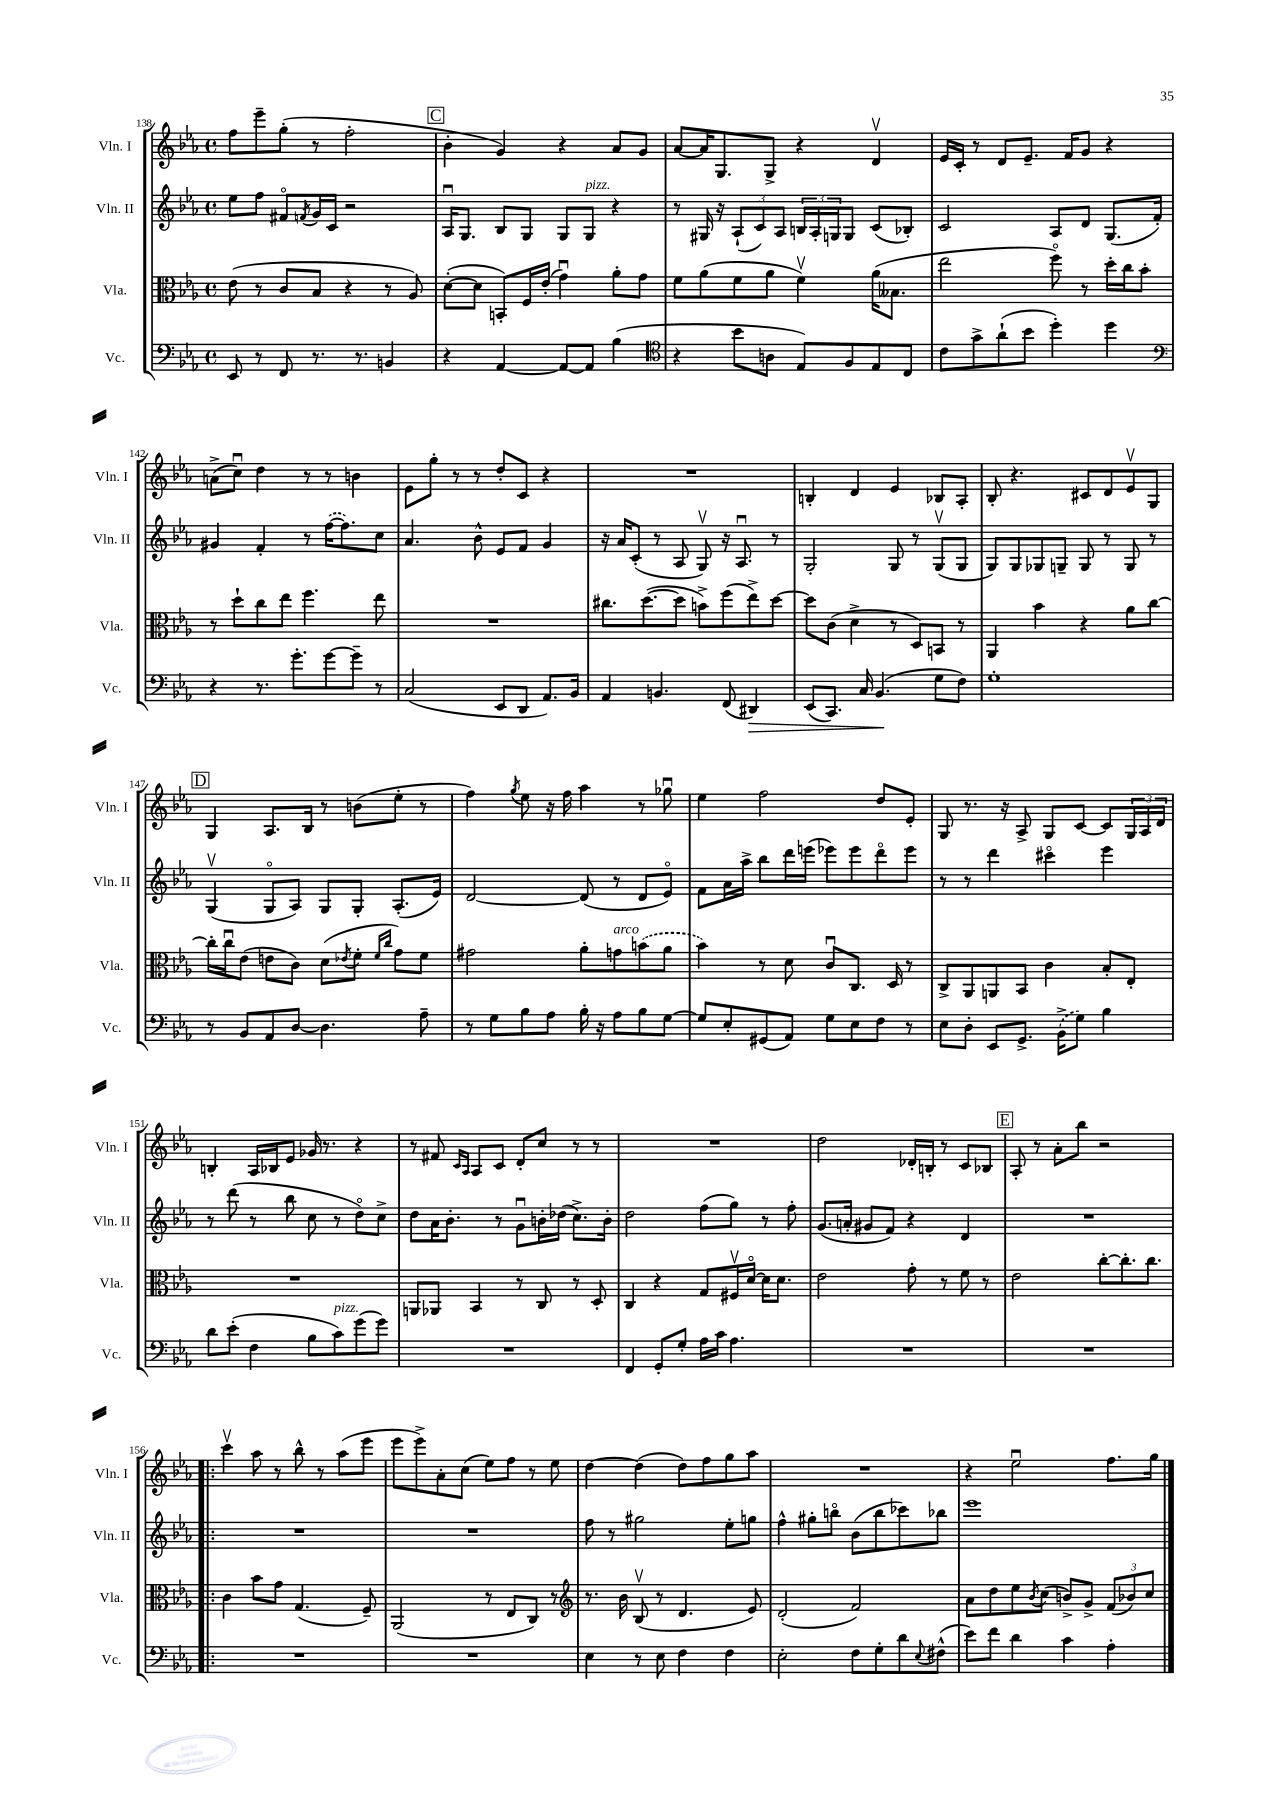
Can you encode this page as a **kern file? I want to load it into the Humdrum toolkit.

**kern	**kern	**kern	**kern
*staff4	*staff3	*staff2	*staff1
*clefF4	*clefC3	*clefG2	*clefG2
*k[b-e-a-]	*k[b-e-a-]	*k[b-e-a-]	*k[b-e-a-]
*M4/4	*M4/4	*M4/4	*M4/4
*met(c)	*met(c)	*met(c)	*met(c)
8EE-/	(8e-\	8ee-\L	8ff\L
8r	8r	8ff\J	8eee-~\
8FF/	8c/L	8f#o/L	(8gg'\J
.	.	8qf/	.
8.r	8B-/J	16g/L	8r
.	.	16c/JJ	.
.	4r	2r	2ff'\
8.r	.	.	.
4BB/	8r	.	.
.	8A-/)	.	.
=	=	=	=
4r	([8d'\L	16A-u/LK	4b-'\
.	.	8.G/J	.
.	8d\]J	.	.
[4AA-/	8BB'/L)	8B-/L	4g/)
.	16F/L	8G/J	.
.	(16e-'/JJ	.	.
8AA-/_L	4gu\)	8G/L	4r
8AA-/]J	.	8G/J	.
(4B-\	8a-'\L	4r	8a-/L
.	8g\J	.	8g/J
=	=	=	=
*clefC4	*	*	*
4r	8f\L	8r	[8a-/L
.	(8a-\	16G#/	16a-/]K
.	.	16r	8.G/
8b-\L	8f\	(12A-`/L	.
.	.	12c/)	.
8A\J	8a-\J	.	8G^/J
.	.	12A-/J	.
8E-/L)	4fv\)	24B/LL	4r
.	.	24A-'/	.
.	.	24G/J	.
8F/	.	8G/J	.
8E-/	(16a-\LK	(8c/L	4dv/
.	8.B--\J	.	.
8C/J	.	8B-'/J)	.
=	=	=	=
8c\L	2ee-\	2c/	16e-/LL
.	.	.	16c'/JJ
8g^\	.	.	8r
(8a-`\	.	.	8d/L
8b-\J	.	.	8.e-~/J
4dd'\)	8ffo\)	8A-/L	.
.	.	.	16f/LK
.	8r	8d/J	8g/J
4dd\	16dd'\LL	(8.G/L	4r
.	16cc\J	.	.
.	8b-'\J	.	.
.	.	16f'/Jk)	.
=	=	=	=
*clefF4	*	*	*
4r	8r	4g#/	(8a^\L
.	8dd`\L	.	8ccu\J)
8.r	8cc\	4f'/	4dd\
.	8ee-\J	.	.
8.g'\L	.	.	.
.	4.ff\	8r	8r
[8g\	.	([16ff\LK	8r
.	.	8.ff\])	.
8g~\]J	.	.	4b\
8r	8ee-\	8cc\J	.
=	=	=	=
(2C/	1r	4.a-/	8e-\L
.	.	.	8gg'\J
.	.	.	8r
.	.	8b-^^\	8r
8EE-/L	.	8e-/L	8dd'/L
8DD/J	.	8f/J	8c/J
8.AA-/L)	.	4g/	4r
16BB-/Jk	.	.	.
=	=	=	=
4AA-/	8.cc#\L	16r	1r
.	.	16a-/LK	.
.	.	(8c'/J	.
.	([8.dd\	.	.
4.BB/	.	8r	.
.	8dd\]J	8A-/	.
.	8b^\L)	8Gv/)	.
(8FF/	(8ff\	16r	.
.	.	8.A-u/	.
4DD#/)	8ee-^\)	.	.
.	[8dd\J	8r	.
=	=	=	=
(8EE-/L	8dd\]L	2G'/	4B'/
8.CC/J)	(8c\J	.	.
.	4d^\	.	4d/
16C/	.	.	.
(4.BB-/	.	.	.
.	8r	8G/	4e-/
.	8D/L)	8r	.
8G\L	8BB/J	(8Gv/L	8B-/L
8F\J)	8r	8G/J	8A-'/J
=	=	=	=
1G'	4AA-/	8G/L)	8B-'/
.	.	8G/	4.r
.	4b-\	8G-/	.
.	.	8G~/J	.
.	4r	8G/	8c#/L
.	.	8r	8d/
.	8a-\L	8G/	8e-v/
.	[8cc\J	8r	8G/J
=	=	=	=
8r	16cc'\]LL	(4Gv/	4G/
.	16ccu\J	.	.
8BB-/L	(8e-\J	.	.
8AA-/	8e\L	8Go/L	8.A-/L
[8D/J	8c\J)	8A-/J)	.
.	.	.	16B-/Jk
4.D\]	(8d\L	8G/L	8r
.	8qe-/	.	.
.	8f'\J	8G'/J	(8b\L
.	16qqf/LL	.	.
.	16qqcc/JJ	.	.
.	8g\L)	(8.A-'/L	8ee-'\J
8A-~\	8f\J	.	8r
.	.	16e-/Jk)	.
=	=	=	=
8r	2g#\	[2d/	4ff\)
8G\L	.	.	.
.	.	.	8qgg/
8B-\	.	.	8ee-\
8A-\J	.	.	16r
.	.	.	16ff\
16B-'\	8a-'\L	(8d/]	4aa-\
16r	.	.	.
8A-\L	8g\	8r	.
8B-\	(8b\	8d/L	8r
[8G\J	8a-\J	8e-o/J)	8gg-u\
=	=	=	=
8G/]L	4b-\)	8f\L	4ee-\
8E-'/	.	16a-\L	.
.	.	16aa-^\JJ	.
(8GG#/	8r	8bb-\L	2ff\
8AA-/J)	8d\	16ddd\L	.
.	.	(16eee\JJ	.
8G\L	8cu/L	8eee-\L)	.
8E-\	8.C/J	8eee-\	.
8F\J	.	8dddo\	8dd/L
.	16D/	.	.
8r	8r	8eee-\J	8e-'/J
=	=	=	=
8E-\L	8C^/L	8r	8G/
8D'\J	8AA-/	8r	8.r
8EE-/L	8AA/	4ddd\	.
.	.	.	16r
8.GG^/J	8BB-/J	.	8A-^/
.	4c\	4ccc#o\	8G/L
(16BB-^\LK	.	.	.
8G\J)	.	.	[8c/J
4B-\	8B-'/L	4eee-\	8c/]L
.	8E-'/J	.	24G/L
.	.	.	24A-/
.	.	.	24d/JJ
=	=	=	=
8d\L	1r	8r	4B'/
(8e-'\J	.	(8ddd\	.
4F\	.	8r	16A-/LL
.	.	.	16B-/J
.	.	8bb-\	8e-/J
8B-\L	.	8cc\	16g-/
.	.	.	8.r
8c\)	.	8r	.
(8g\	.	8ddo\L)	4r
8g\J)	.	8cc^\J	.
=	=	=	=
1r	8AA/L	8dd\L	8r
.	8AA-/J	16a-\K	8f#/
.	.	8.b-'\J	.
.	.	.	16qqc/LL
.	.	.	16qqA-/JJ
.	4BB-/	.	8A-/L
.	.	8r	8c/J
.	8r	8gu\L	8d'/L
.	8C/	16b'\L	8cc/J
.	.	(16dd-\JJ	.
.	8r	8.cc^\L)	8r
.	8D'/	.	8r
.	.	16b'\Jk	.
=	=	=	=
4FF/	4C/	2dd\	1r
8GG'/L	4r	.	.
8G'/J	.	.	.
16A-\LL	8G/L	(8ff\L	.
16c\JJ	.	.	.
4.A-\	16F#v/L	8gg\J)	.
.	[16do/JJ	.	.
.	16d\]LK	8r	.
.	8.d\J	.	.
.	.	8ff'\	.
=	=	=	=
1r	2e-\	(8.g/L	2dd\
.	.	16a'/Jk	.
.	.	8g#/L	.
.	.	8f/J)	.
.	8g'\	4r	16d-'/LL
.	.	.	16B'/JJ
.	8r	.	8r
.	8f\	4d/	8c/L
.	8r	.	8B-/J
=	=	=	=
1r	2e-\	1r	8A-'/
.	.	.	8r
.	.	.	8a-'\L
.	.	.	8bb-\J
.	[8cc'\L	.	2r
.	8.cc'\]	.	.
.	8.cc\J	.	.
=!|:	=!|:	=!|:	=!|:
1r	4c\	1r	4cccv\
.	8b-\L	.	8aa-\
.	8g\J	.	8r
.	(4.G/	.	8bb-^^\
.	.	.	8r
.	.	.	(8aa-\L
.	8F~/)	.	8eee-\J
=	=	=	=
1r	(2AA-/	1r	8eee-\L
.	.	.	8eee-^\)
.	.	.	8a-'\
.	.	.	(8cc\J
.	8r	.	8ee-\L)
.	8E-/L	.	8ff\J
.	8C/J)	.	8r
.	8r	.	8ee-\
=	=	=	=
*	*clefG2	*	*
4E-\	8.r	8ff\	[4dd\
.	.	8r	.
.	16b-\	.	.
8r	(8B-v/	2gg#\	(4dd\]
8E-\	8r	.	.
4F\	4.d/	.	8dd\L)
.	.	.	8ff\
4F\	.	8ee-'\L	8gg\
.	8e-/)	8gg\J	8aa-\J
=	=	=	=
2E-'\	(2d'/	4ff^^\	1r
.	.	8gg#'\L	.
.	.	8bbo\J	.
8F\L	2f/)	(8b-\L	.
8G'\	.	8bb\	.
8d\	.	8ccc-\)	.
8qqE-/	.	.	.
(8F#^^\J	.	8bb-\J	.
=	=	=	=
8e-\L)	8a-\L	1eee-	4r
8f\J	8dd\	.	.
4d\	8ee-\	.	2ee-u\
.	8qb-/	.	.
.	(8cc\J	.	.
4c\	8b^/L)	.	.
.	8g^/J	.	.
4A-'\	(12f/L	.	8.ff\L
.	12b-/)	.	.
.	12cc/J	.	.
.	.	.	16gg\Jk
==	==	==	==
*-	*-	*-	*-
